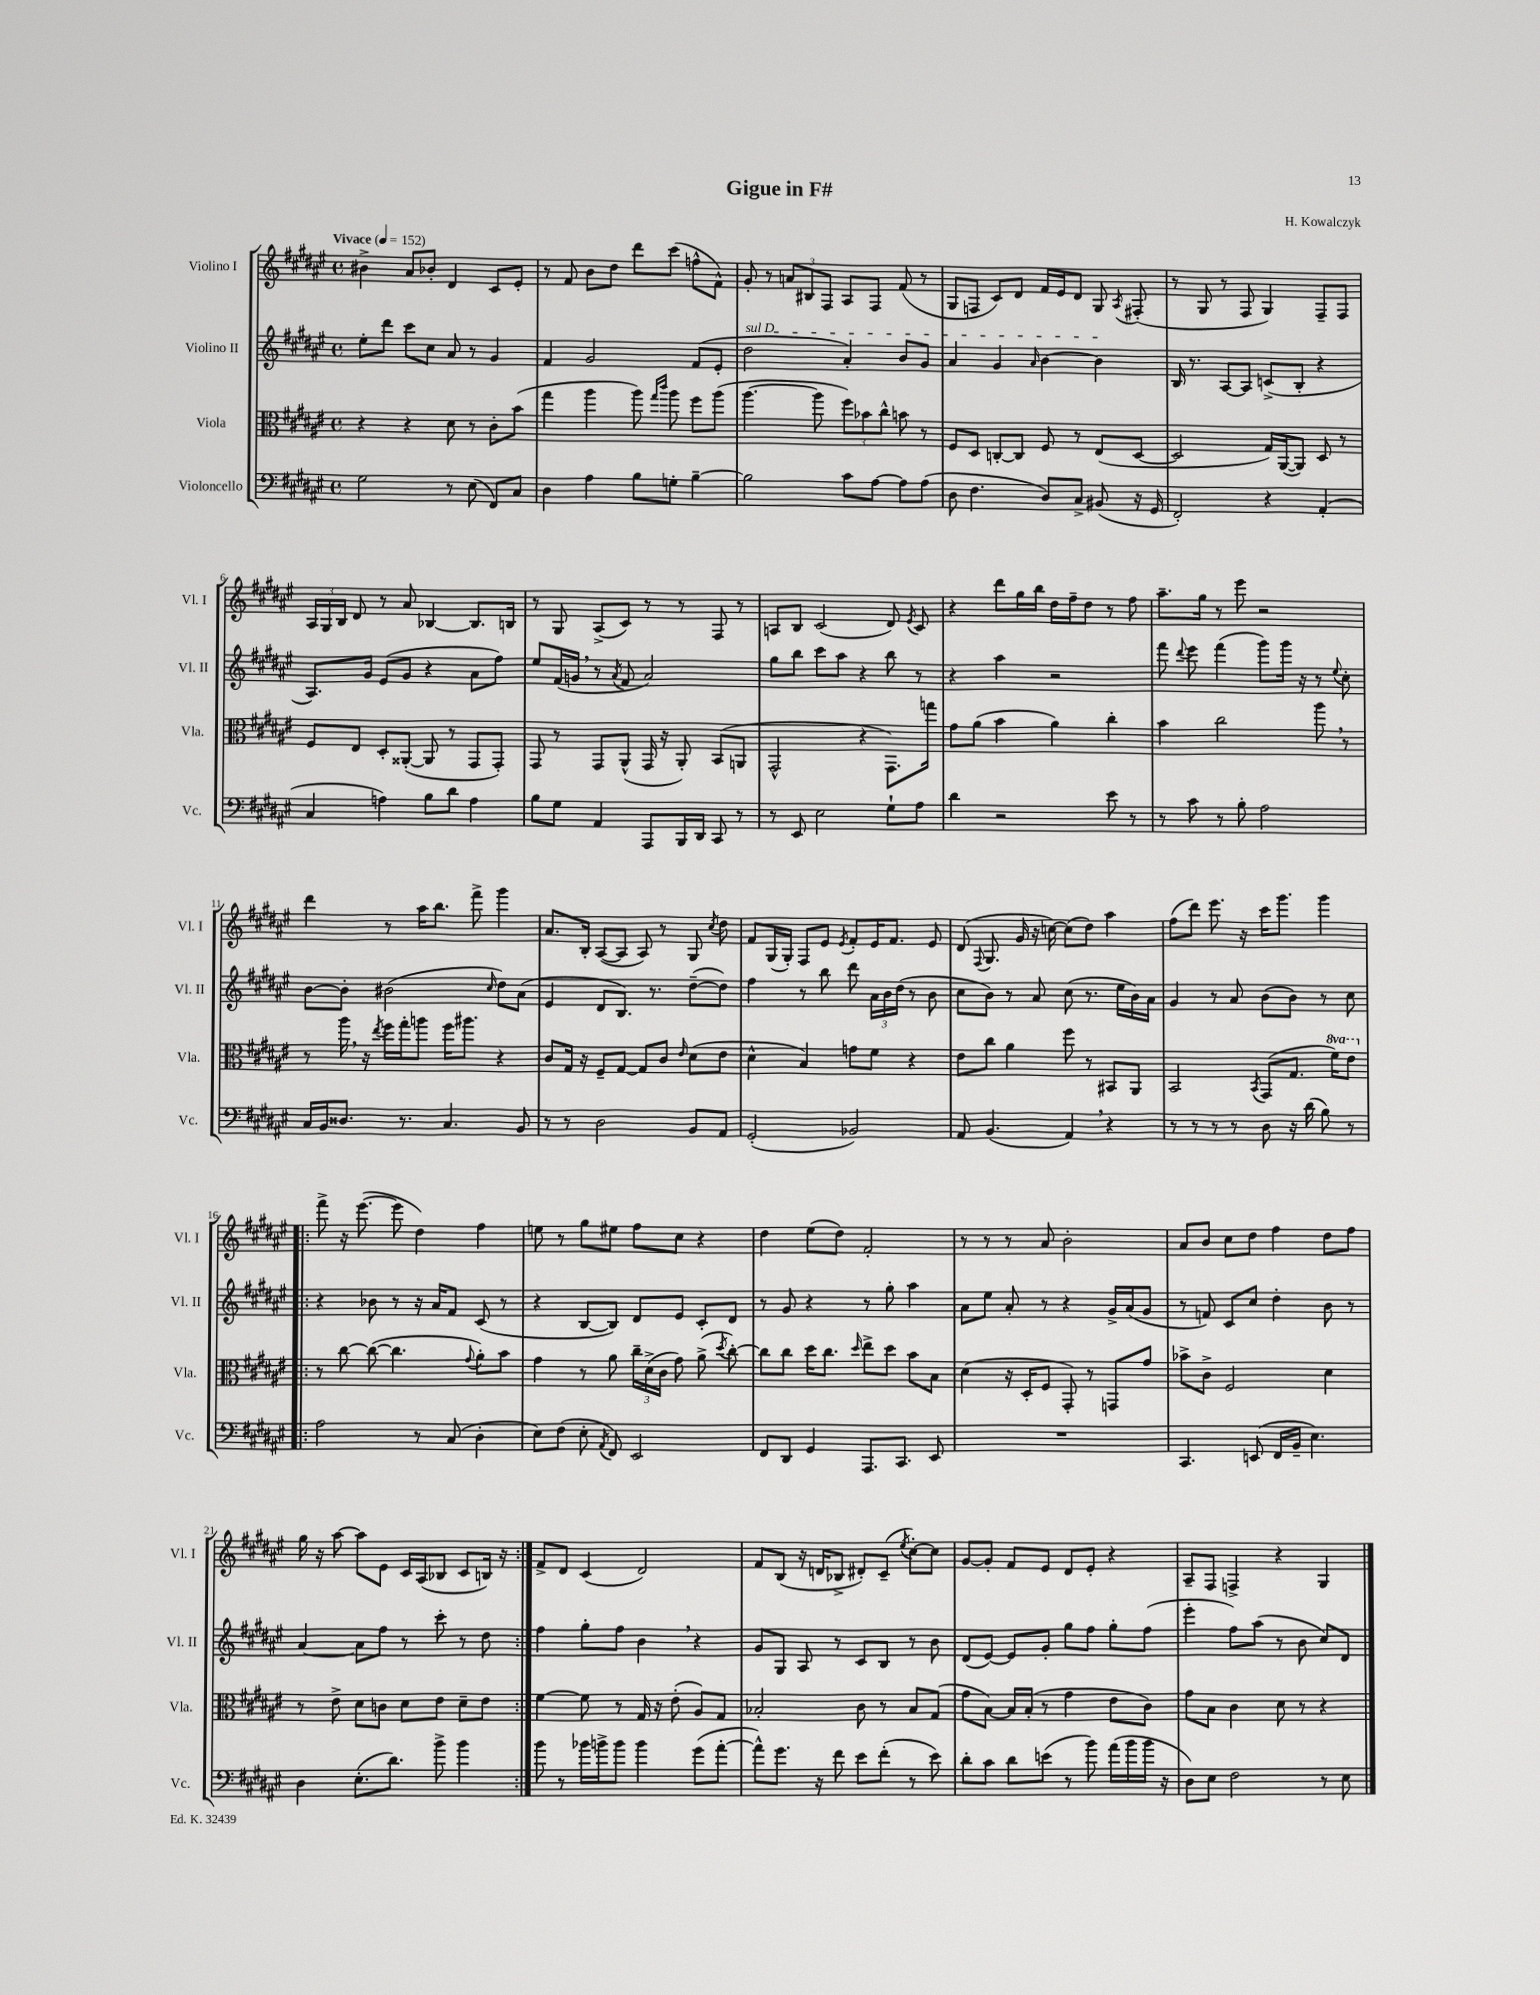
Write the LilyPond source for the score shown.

\header { title = "Gigue in F#" composer = "H. Kowalczyk" }
<<
\new StaffGroup <<
\new Staff = "s0" \with { instrumentName = "Violino I" shortInstrumentName = "Vl. I" } {
    \clef treble \key fis \major \defaultTimeSignature \time 4/4 \tempo "Vivace" 4 = 152
    \autoBeamOff bis'4-> ais'8[ bes'8]-. dis'4 cis'8[ eis'8]-. |
    r8 fis'8 b'8[ dis''8] dis'''8[ cis'''8]( f''8[-^ fis'8]-^) |
    gis'8-. r8 \tuplet 3/2 { a'8[ bis8 fis8] } ais8[ fis8] fis'8( r8 |
    gis8[ f8] cis'8[) dis'8] fis'16[ eis'16 dis'8] gis8 \acciaccatura { ais8 } fis8-.( |
    r8 gis8 r8 fis8 gis4) fis8[-- fis8] |
    \tuplet 3/2 { ais16[ gis16 b16] } dis'8 r8 ais'8 bes4~ bes8.[ b16] |
    r8 gis8 ais8[->( cis'8]) r8 r8 fis8 r8 |
    a8[ b8] cis'2( dis'8) \acciaccatura { eis'8 } cis'8 |
    r4 dis'''8[ gis''16 b''16] dis''16[ fis''16-- dis''8] r8 fis''8 |
    ais''8.[-- gis''16] r8 eis'''8 r2 |
    dis'''4 r8 ais''16[ b''8.] fis'''8-> gis'''4 |
    ais'8.[ b16]-. ais8[~( ais8] ais8) r8 gis8 \acciaccatura { cis''8 } dis''8 |
    fis'8[ gis16( gis16]-.) fis8[ eis'8] \acciaccatura { eis'8 } fis'8[-. eis'16 fis'8.] eis'8 |
    dis'8( \appoggiatura { fis8 } gis8. gis'16 r16 c''16~) c''8[( dis''8]) ais''4 |
    fis''8[( dis'''8]) eis'''8. r16 cis'''16[ gis'''8.] gis'''4 |
    \repeat volta 2 { fis'''8-> r16 eis'''8.~( eis'''8 dis''4) fis''4 |
    e''8 r8 gis''8[ eis''8] fis''8[ cis''8] r4 |
    dis''4 eis''8[( dis''8]) fis'2-. |
    r8 r8 r8 ais'8 b'2-. |
    ais'8[ b'8] cis''8[ dis''8] fis''4 dis''8[ fis''8] |
    gis''16 r16 ais''8~ ais''8[ eis'8] cis'16[ ais16( bes8] cis'8[ b16]) r16 | }
    fis'8[-> dis'8] cis'4( dis'2) |
    fis'8[ b8]( r16 d'16[ bes8]-> dis'8[-.) cis'8]--( \acciaccatura { eis''8 } cis''8[~-.) cis''8] |
    gis'8[~ gis'8]-. fis'8[ eis'8] dis'8[ eis'8]-. r4 |
    ais8[-- fis8] f4-> r4 gis4 \bar "|." |
}
\new Staff = "s1" \with { instrumentName = "Violino II" shortInstrumentName = "Vl. II" } {
    \clef treble \key fis \major \defaultTimeSignature \time 4/4
    \autoBeamOff eis''8[-. dis'''8] cis'''8[ cis''8] ais'8 r8 gis'4 |
    fis'4 gis'2 fis'8[( eis'8]-. |
    \once \override TextSpanner.bound-details.left.text = \markup { \italic "sul D" } dis''2\startTextSpan ais'4-.) b'8[ gis'8] |
    ais'4 gis'4 \grace { ais'16 } b'4~ b'4\stopTextSpan |
    b16 r8. ais8[~ ais8] c'8[->( b8]-. r4 |
    ais8.[) gis'16] eis'8[( gis'8] r4 ais'8[ fis''8]) |
    eis''8[ fis'16( g'16] \breathe r8 \acciaccatura { ais'8 } fis'8 ais'2) |
    gis''8[ b''8] cis'''8[ ais''8] r4 b''8 r8 |
    r4 ais''4 r2 |
    fis'''8 \appoggiatura { dis'''8 } eis'''8 fis'''4( gis'''8[) gis'''16] r16 r8 \appoggiatura { eis''8 } cis''8-. |
    b'8[~ b'8]-. bis'2( \grace { cis''16 } dis''8[) ais'8]( |
    eis'4 dis'8[ b8.]) r8. dis''8[~--( dis''8]) |
    fis''4 r8 b''8 dis'''8 \tuplet 3/2 { ais'16[ b'16 dis''16]( } r8 b'8 |
    cis''8[ b'8]) r8 ais'8 cis''8( r8. eis''16[ b'16) ais'16] |
    gis'4 r8 ais'8 b'8[( b'8]) r8 cis''8 |
    \repeat volta 2 { r4 bes'8 r8 r16 ais'16[ fis'8] cis'8( r8 |
    r4 b8[~ b8]) dis'8[ eis'8] cis'8[-. dis'8] |
    r8 gis'8 r4 r8 gis''8-. ais''4 |
    ais'8[ eis''8] ais'8-. r8 r4 gis'16[-> ais'16( gis'8] |
    r8 f'8) cis'8[ cis''8] dis''4-. b'8 r8 |
    ais'4~ ais'8[ fis''8] r8 cis'''8-. r8 dis''8 | }
    fis''4 gis''8[-. fis''8] b'4 \breathe r4 |
    gis'8[ gis8] ais8 r8 cis'8[ b8] r8 b'8 |
    dis'8[( eis'8]~) eis'8[ gis'8]-. gis''8[ fis''8] gis''8[-. fis''8]( |
    eis'''4-. fis''8[) ais''8]( r8 b'8 cis''8[) dis'8] \bar "|." |
}
\new Staff = "s2" \with { instrumentName = "Viola" shortInstrumentName = "Vla." } {
    \clef alto \key fis \major \defaultTimeSignature \time 4/4 \set Staff.ottavationMarkups = #ottavation-simple-ordinals
    \autoBeamOff r4 r4 dis'8 r8 cis'8[-. b'8]( |
    gis''4 ais''4 ais''8) \grace { gis''16[ cis'''16] } ais''8 fis''8[ ais''8]( |
    ais''4.~ ais''8 \tuplet 3/2 { fis''8[) bes'8 cis''8]-^ } b'8 r8 |
    fis8[ dis8] c8[~-. c8] fis8 r8 eis8[( dis8]~ |
    dis2 gis16[) ais,16~( ais,8]) dis8 r8 |
    fis8[ eis8] dis8[-. aisis,8]~-.( aisis,8 r8 gis,8[ gis,8]-.) |
    gis,8 r8 gis,8[ ais,8]-^( gis,16 r16 ais,8-.) b,8[( a,8] |
    gis,2-^ r4 gis,8.[) g''16] |
    gis'8[ ais'8]( b'4 ais'4) cis''4-. |
    b'4 cis''2 ais''8 \breathe r8 |
    r8 ais''16 \breathe r16 \acciaccatura { eis''8 } fis''16[ gis''16-. a''8] fis''16[ ais''8.] r4 |
    cis'8[ gis16] r16 fis8[-- gis8]~ gis8[ cis'8] \grace { eis'16 } dis'8[( eis'8] |
    dis'4-^ b4) g'8[ fis'8] r4 |
    eis'8[ cis''8] ais'4 fis''8 r8 bis,8[ ais,8] |
    b,2 \acciaccatura { b,8 } gis,8[( gis8.] \ottava #1 fis''16[) eis''8] \ottava #0 |
    \repeat volta 2 { r8 cis''8~ cis''8~( cis''4. \appoggiatura { gis'8 } ais'8[-.) b'8] |
    gis'4 r8 ais'8 \tuplet 3/2 { cis''16[-- dis'16->( cis'16] } gis'8) ais'8->( \acciaccatura { dis''8 } cis''8~-.) |
    cis''8[ cis''8] dis''16[ cis''8.] \grace { dis''16 } eis''8[-> dis''8] b'8[ b8] |
    dis'4( r16 dis16[-. fis8] gis,8-.) r8 g,8[ gis'8] |
    bes'8[-> cis'8]-> fis2 dis'4 |
    r8 eis'8-> dis'8[ c'8] dis'8[ eis'8] dis'8[-- eis'8] | }
    fis'4~ fis'8 r8 gis16 r16 eis'8-.( ais8[) gis8] |
    bes2-. cis'8 r8 bes8[ gis8]( |
    gis'8[ b8]~) b16[ b16]-.( r8 gis'4 eis'8[ cis'8]) |
    gis'8[ b8] cis'4 dis'8 r8 r4 \bar "|." |
}
\new Staff = "s3" \with { instrumentName = "Violoncello" shortInstrumentName = "Vc." } {
    \clef bass \key fis \major \defaultTimeSignature \time 4/4
    \autoBeamOff gis2 r8 eis8( fis,8[) cis8] |
    dis4 ais4 b8[ g8]-. b4~-- |
    b2 cis'8[ ais8]~ ais8[ ais8]( |
    dis8 fis4. dis8[) cis8]-> bis,8( r16 gis,16 |
    fis,2-.) r4 ais,4-.( |
    cis4 a4) b8[ dis'8] a4 |
    b8[ gis8] ais,4 ais,,8[ b,,16 dis,16] cis,8 r8 |
    r8 eis,8 eis2 gis8[-! ais8] |
    dis'4 r2 eis'8 r8 |
    r8 cis'8 r8 b8-. ais2 |
    cis16[ b,16 disis8.] r8. cis4. b,8 |
    r8 r8 dis2 b,8[ ais,8] |
    gis,2-.( bes,2) |
    ais,8 b,4.( ais,4) \breathe r4 |
    r8 r8 r8 r8 dis8 r16 dis'16( b8) r8 |
    \repeat volta 2 { ais2 r8 cis8( dis4-. |
    eis8[) fis8]( eis8-. \acciaccatura { ais,8 } fis,8) eis,2 |
    fis,8[ dis,8] gis,4 ais,,8.[ cis,8.] eis,8 |
    R1 |
    cis,4. e,8( fis,16[ b,16]-- eis4.) |
    dis4 eis8.[-.( dis'8.]) b'8-> b'4 | }
    b'8 r8 bes'16[ b'16-> b'8] b'4 gis'8[( ais'8]~-. |
    ais'8[-^) gis'8.] r16 fis'8 eis'8[ fis'8]-.( r8 eis'8) |
    dis'8[-. cis'8] dis'8[ e'8]( r8 b'8) ais'16[( b'16 b'16] r16 |
    dis8[) eis8] fis2 r8 eis8 \bar "|." |
}
>>
>>
